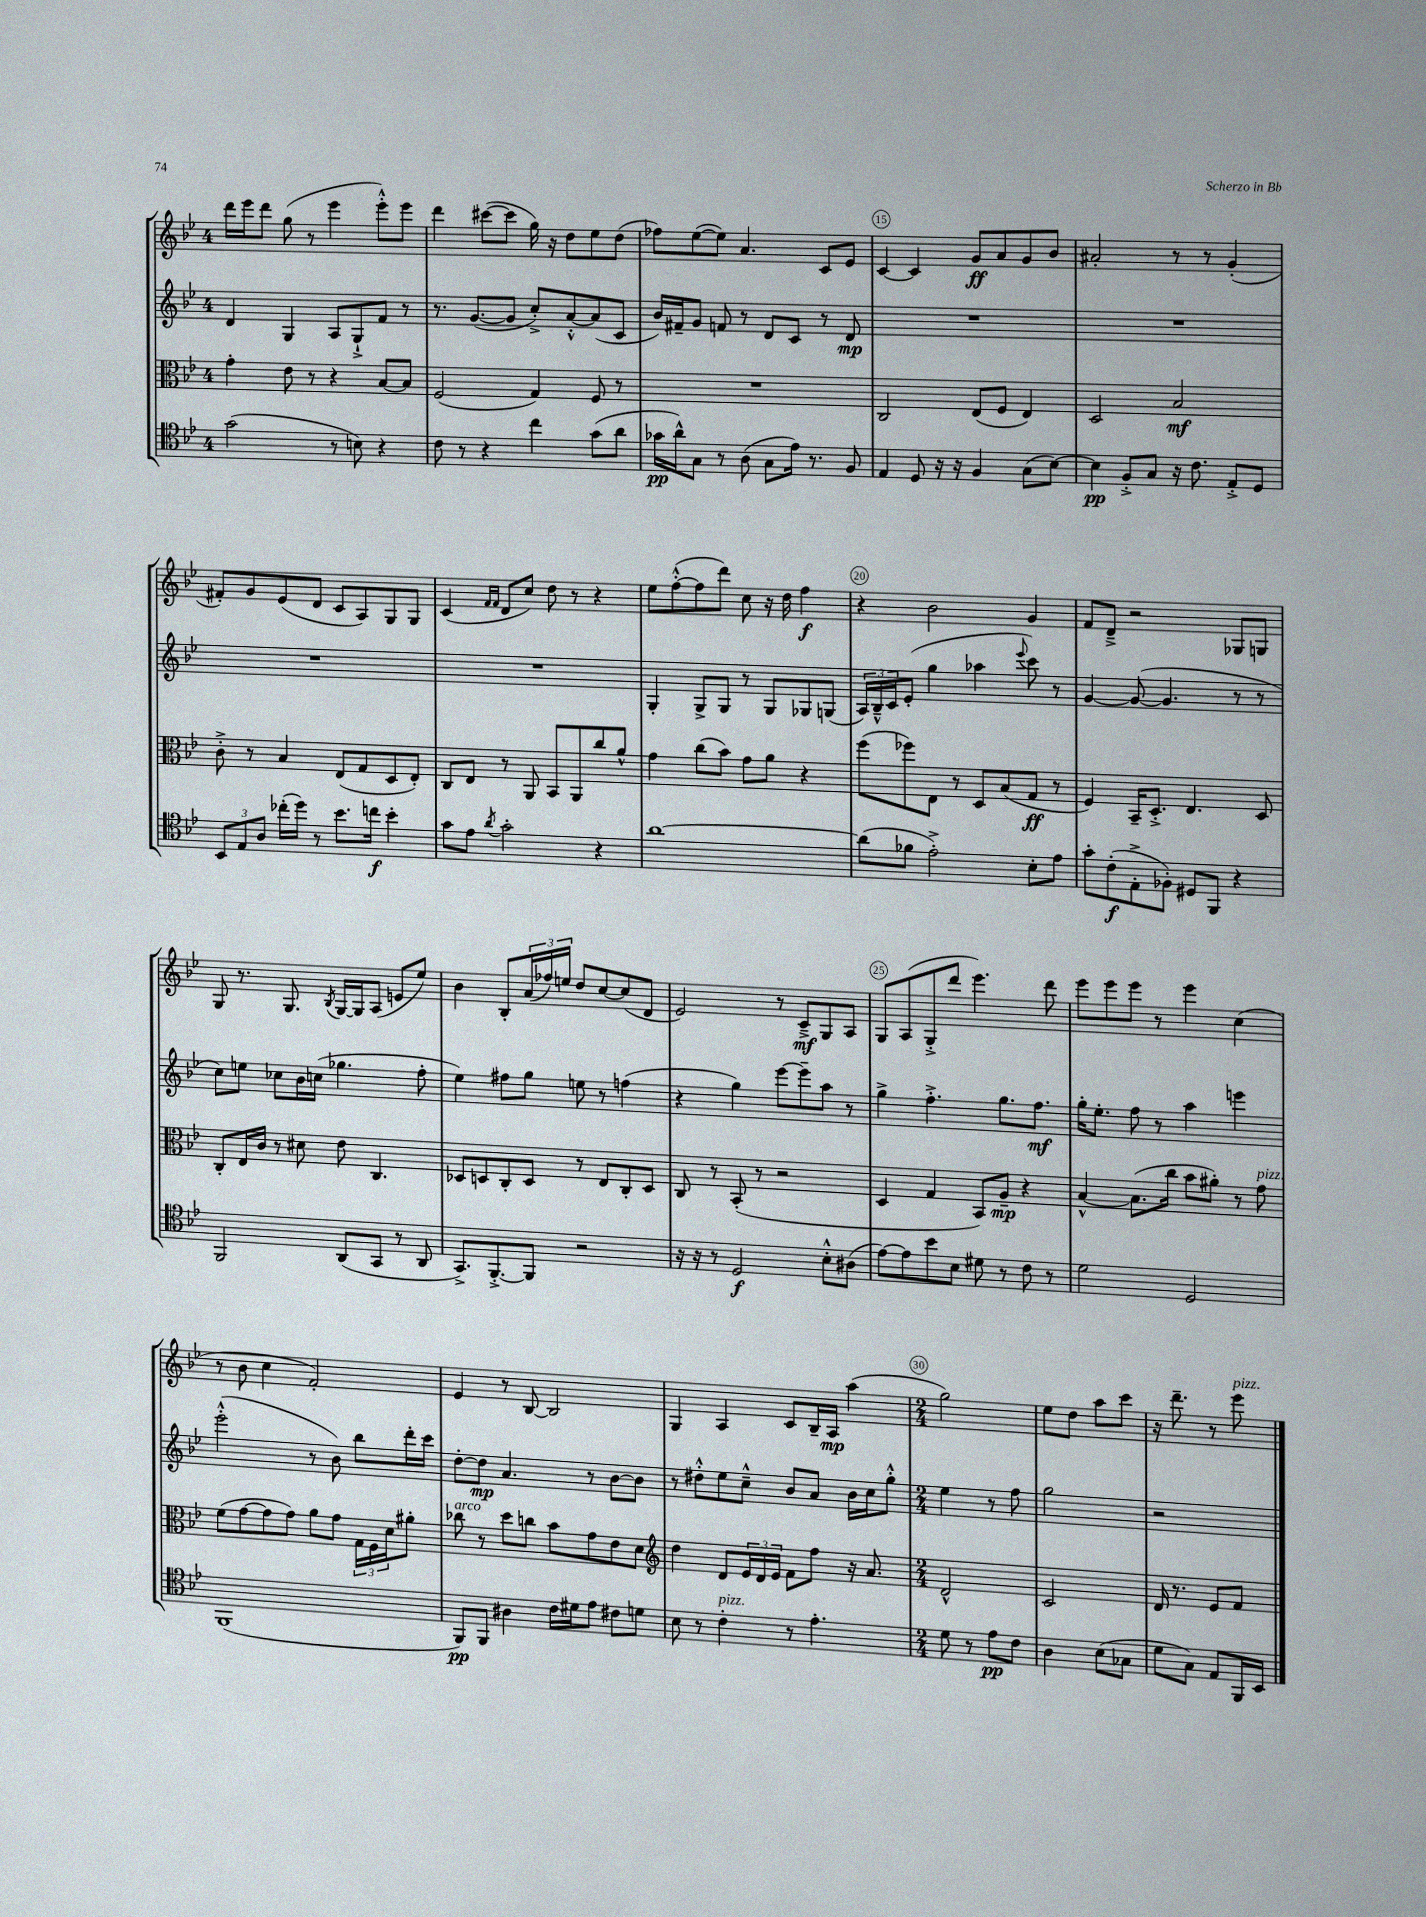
<<
\new StaffGroup <<
\new Staff = "s0" {
    \clef treble \key bes \major \once \override Staff.TimeSignature.style = #'single-digit \time 4/4
    d'''16 ees'''16 d'''8 g''8( r8 ees'''4 ees'''8-.-^) ees'''8 |
    d'''4 cis'''8~( cis'''8 g''16) r16 d''8 ees''8 d''8( |
    fes''8) ees''8~( ees''8) a'4. c'8 ees'8 |
    c'4~ c'4 g'8\ff a'8 g'8 bes'8 |
    ais'2-. r8 r8 g'4-.( |
    fis'8-.) g'8 ees'8( d'8 c'8 a8) g8 g8 |
    c'4( \grace { f'16 f'16 } d'8 c''8) d''8 r8 r4 |
    ees''8 f''8~-.-^( f''8 d'''8) c''8 r16 d''16 f''4\f |
    r4 bes'2 g'4 |
    f'8 d'8---> r2 ges8 g8 |
    g8 r8. g8. \acciaccatura { bes8 } g16~ g16 a8( e'8 ees''8) |
    bes'4 bes8-. \tuplet 3/2 { a'16( fes''16) e''16 } d''8 c''8~ c''8( d'8 |
    ees'2) r8 c'8--->\mf g8 a8 |
    g8 a8( g8-.-> d'''8 ees'''4.) d'''8 |
    ees'''8 ees'''8 ees'''8 r8 ees'''4 c''4( |
    r8 bes'8 c''4 f'2-.) |
    ees'4 r8 bes8~ bes2 |
    g4 a4 c'8 bes16-- a16\mp a''4( |
    \numericTimeSignature \time 2/4 g''2) |
    ees''8 d''8 a''8 c'''8 |
    r16 d'''8.-- r8 ees'''8^\markup { \italic "pizz." } \bar "|." |
}
\new Staff = "s1" {
    \clef treble \key bes \major \once \override Staff.TimeSignature.style = #'single-digit \time 4/4
    d'4 g4 a8 g8-!-> f'8 r8 |
    r8. g'8.~( g'8 c''8-.->) a'8~-.-^ a'8( c'8 |
    bes'16) fis'16-- g'8 f'8 r8 d'8 c'8 r8 d'8\mp |
    R1 |
    R1 |
    R1 |
    R1 |
    g4-. g8-> g8 r8 g8 ges8 g8( |
    \tuplet 3/2 { a16) bes16---^ c'16 } ees'8-.( g''4 aes''4 \appoggiatura { ees'''8 } c'''8) r8 |
    g'4~ g'8~( g'4. r8 r8 |
    c''8) e''8 ces''8 bes'16 c''16( ges''4. f''8-. |
    ees''4) fis''8 g''8 e''8 r8 f''4( |
    r4 g''4) ees'''8~ ees'''8-- a''8 r8 |
    g''4-> f''4.-.-> g''8. f''8.\mf |
    g''16-. ees''8.-. f''8 r8 a''4 e'''4 |
    ees'''2-.-^( r8 bes'8) bes''8 d'''16-. c'''16 |
    d''8~-. d''8\mp a'4. r8 bes'8~ bes'8 |
    r8 dis''8-.-^ ees''8 c''8---^ bes'8 a'8 bes'16 c''16 g''8-.-^ |
    \numericTimeSignature \time 2/4 ees''4 r8 f''8 |
    g''2 |
    r2 \bar "|." |
}
\new Staff = "s2" {
    \clef alto \key bes \major \once \override Staff.TimeSignature.style = #'single-digit \time 4/4
    g'4-. ees'8 r8 r4 bes8~ bes8 |
    f2( g4) f8 r8 |
    R1 |
    c2 ees8( f8 ees4) |
    d2 bes2\mf |
    c'8-.-> r8 bes4 ees8( g8 d8 ees8-.) |
    c8 ees8 r8 a,8 bes,8 a,8 c''8 a'8-^ |
    g'4 c''8( bes'8) g'8 a'8 r4 |
    f''8( fes''8) ees8 r8 d8 bes8( g8\ff r8 |
    f4) bes,16-- d8.-.-> ees4. d8 |
    c8-. ees16 c'16 r8 dis'8 ees'8 c4. |
    des8 d8 c8-. d8 r8 ees8 c8-. d8 |
    c8 r8 bes,8-.( r8 r2 |
    d4 g4 bes,8) a8--\mp r4 |
    bes4~-^ bes8.( c''16 bes'8 ais'8-.) r8 g'8^\markup { \italic "pizz." } |
    f'8( g'8~ g'8 g'8) a'8 g'8 \tuplet 3/2 { g16 f16 d'16 } ais'8-. |
    ces''8^\markup { \italic "arco" } r8 d''8 c''8 bes'8 g'8 ees'8 d'8 |
    \clef treble d''4 d'8 \tuplet 3/2 { ees'16 d'16 ees'16 } f'8 f''8 r16 a'8. |
    \numericTimeSignature \time 2/4 d'2-^ |
    c'2 |
    d'16 r8. ees'8 f'8 \bar "|." |
}
\new Staff = "s3" {
    \clef tenor \key bes \major \once \override Staff.TimeSignature.style = #'single-digit \time 4/4
    g'2( r8 b8) r4 |
    c'8 r8 r4 c''4 g'8( a'8 |
    ges'16\pp a'16-^) g8 r8 a8( g8 ees'16) r8. f8 |
    ees4 d8 r16 r16 f4 g8( bes8~) |
    bes4\pp f8-.-> g8 r16 c'8. ees8-.-> d8 |
    \tuplet 3/2 { bes,8 ees8 a8 } ces''16-.( d''16) r8 bes'8. c''16\f bes'4-. |
    g'8 ees'8 \acciaccatura { a'8 } g'2-. r4 |
    a'1~ |
    a'8( fes'8 ees'2-.->) bes8-. ees'8 |
    g'8-. c'8-.\f( ees8-.-> fes8-.) dis8 f,8 r4 |
    f,2 a,8( g,8 r8 a,8 |
    g,8.->) f,8.~-.-> f,8 r2 |
    r16 r16 r8 d2\f bes8-.-^ ais8( |
    ees'8~) ees'8 bes'8 bes8 dis'8 r8 c'8 r8 |
    d'2 d2 |
    f,1( |
    f,8\pp) f,8 ais4 c'16 dis'16 ees'8 cis'8 d'8 |
    bes8 r8 c'4-.^\markup { \italic "pizz." } r8 ees'4.-. |
    \numericTimeSignature \time 2/4 d'8 r8 ees'8\pp c'8 |
    a4 bes8( ges8 |
    d'8 g8) ees8 f,16 bes,16 \bar "|." |
}
>>
>>
\layout { \context { \Score currentBarNumber = #12 \override BarNumber.break-visibility = ##(#f #t #t) barNumberVisibility = #(every-nth-bar-number-visible 5) \override BarNumber.stencil = #(make-stencil-circler 0.1 0.3 ly:text-interface::print) } }
